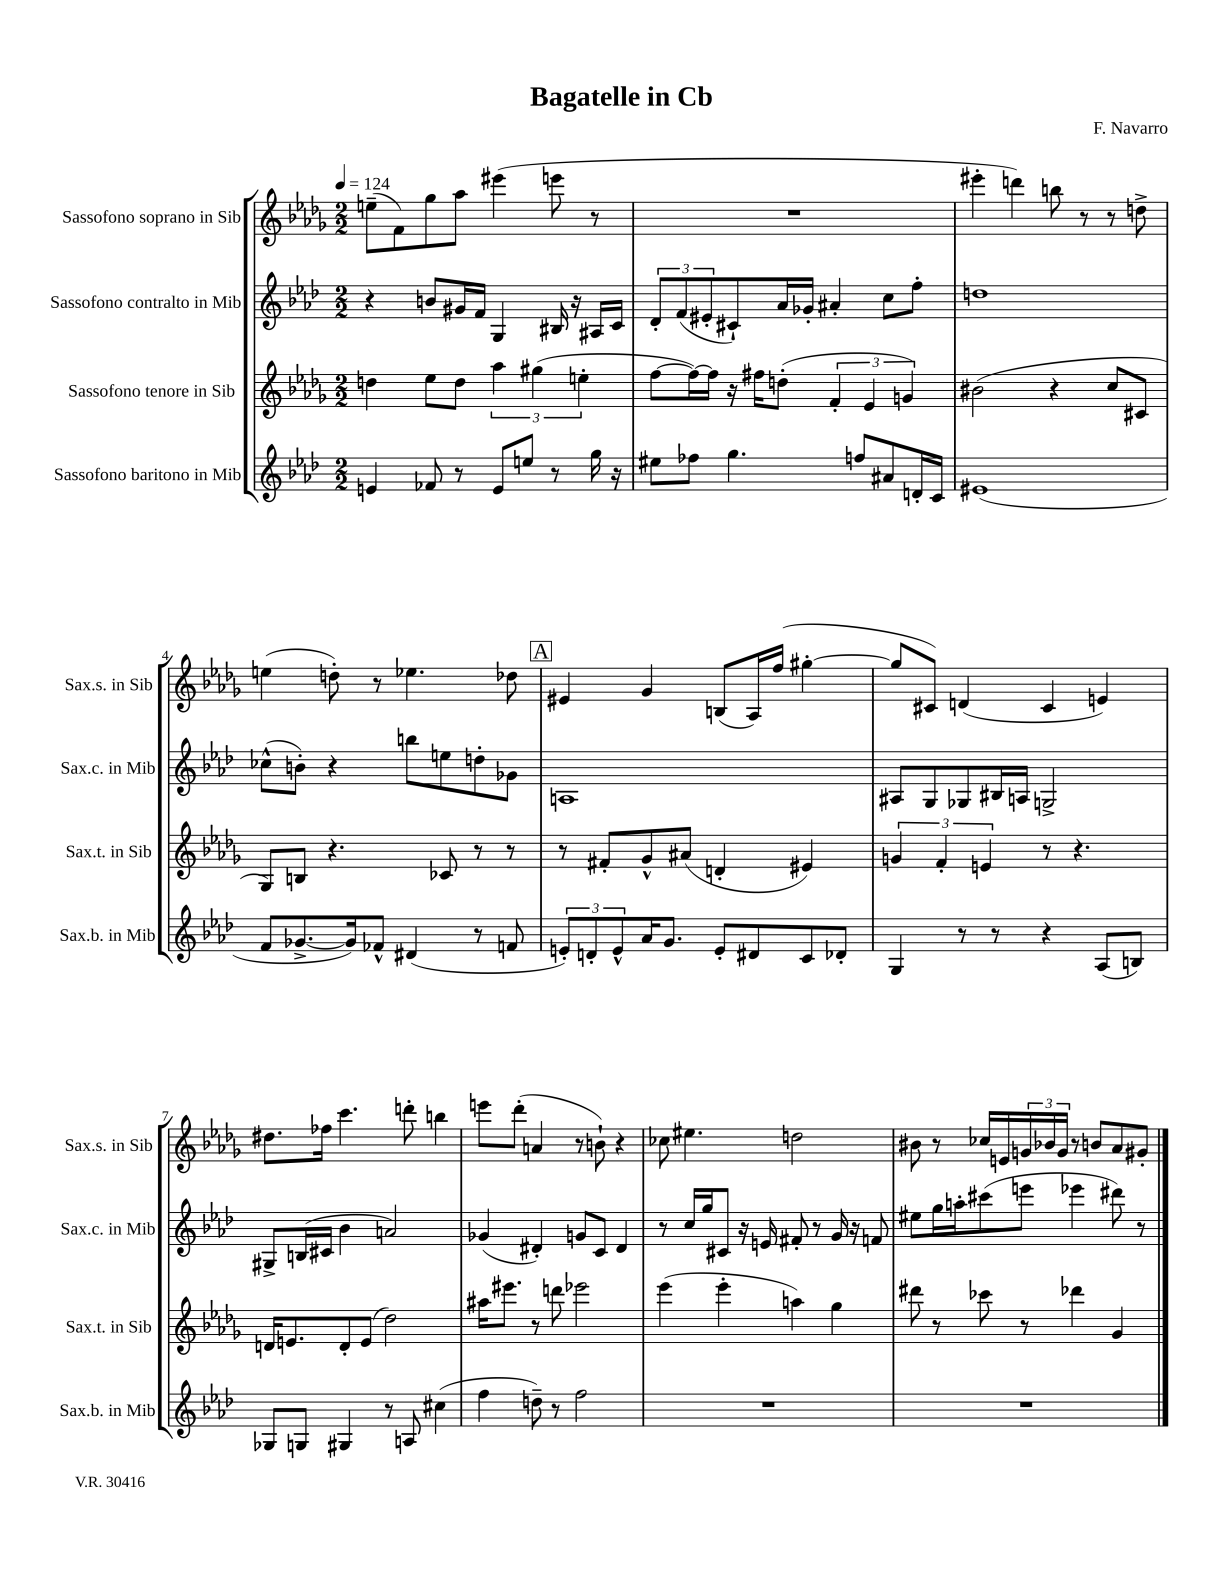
\header { title = "Bagatelle in Cb" composer = "F. Navarro" }
<<
\new StaffGroup <<
\new Staff = "s0" \with { instrumentName = "Sassofono soprano in Sib" shortInstrumentName = "Sax.s. in Sib" } {
    \clef treble \key des \major \numericTimeSignature \time 2/2 \tempo 4 = 124
    e''8--( f'8) ges''8 aes''8 eis'''4( e'''8 r8 |
    R1 |
    eis'''4-. d'''4) b''8 r8 r8 d''8-> |
    e''4( d''8-.) r8 ees''4. des''8 |
    \mark \markup { \box "A" } eis'4 ges'4 b8( aes16) f''16( gis''4~-. |
    gis''8 cis'8) d'4( cis'4 e'4) |
    dis''8. fes''16 c'''4. d'''8-. b''4 |
    e'''8 des'''8-.( a'4 r8 b'8-!) r4 |
    ces''8 eis''4. d''2 |
    bis'8 r8 ces''16 e'16 \tuplet 3/2 { g'16 bes'16 g'16 } r8 b'8 aes'8 gis'8-. \bar "|." |
}
\new Staff = "s1" \with { instrumentName = "Sassofono contralto in Mib" shortInstrumentName = "Sax.c. in Mib" } {
    \clef treble \key aes \major \numericTimeSignature \time 2/2
    r4 b'8 gis'16 f'16 g4 bis16 r16 ais16 c'16 |
    \tuplet 3/2 { des'8-. f'8( eis'8-. } cis'8-!) aes'16 ges'16-. ais'4-. c''8 f''8-. |
    d''1 |
    ces''8-^( b'8-.) r4 b''8 e''8 d''8-. ges'8 |
    \mark \markup { \box "A" } a1 |
    ais8 g8 ges8 bis16 a16 g2-> |
    gis8-> b16( cis'16 bes'4 a'2) |
    ges'4( dis'4-.) g'8 c'8 dis'4 |
    r8 c''16 g''16 cis'8 r16 e'16 fis'8-. r8 g'16 r16 f'8 |
    eis''8 g''16 a''16-. cis'''8( e'''8 ees'''4 dis'''8) r8 \bar "|." |
}
\new Staff = "s2" \with { instrumentName = "Sassofono tenore in Sib" shortInstrumentName = "Sax.t. in Sib" } {
    \clef treble \key des \major \numericTimeSignature \time 2/2
    d''4 ees''8 d''8 \tuplet 3/2 { aes''4 gis''4( e''4-. } |
    f''8~ f''16~) f''16 r16 fis''16 d''8-.( \tuplet 3/2 { f'4-. ees'4 g'4) } |
    bis'2( r4 c''8 cis'8 |
    ges8) b8 r4. ces'8 r8 r8 |
    \mark \markup { \box "A" } r8 fis'8-. ges'8-^ ais'8( d'4-. eis'4) |
    \tuplet 3/2 { g'4 f'4-. e'4 } r8 r4. |
    d'16 e'8. d'8-. e'8( des''2) |
    ais''16 eis'''8. r8 d'''8 ees'''2 |
    ees'''4( ees'''4-. a''4) ges''4 |
    dis'''8 r8 ces'''8 r8 des'''4 ges'4 \bar "|." |
}
\new Staff = "s3" \with { instrumentName = "Sassofono baritono in Mib" shortInstrumentName = "Sax.b. in Mib" } {
    \clef treble \key aes \major \numericTimeSignature \time 2/2
    e'4 fes'8 r8 e'8 e''8 r8 g''16 r16 |
    eis''8 fes''8 g''4. f''8 ais'8 d'16-. c'16 |
    eis'1( |
    f'8 ges'8.~-> ges'16) fes'8-^ dis'4( r8 f'8 |
    \mark \markup { \box "A" } \tuplet 3/2 { e'8-.) d'8-. e'8-^ } aes'16 g'8. e'8-. dis'8 c'8 des'8-. |
    g4 r8 r8 r4 aes8( b8) |
    ges8 g8 gis4 r8 a8 cis''4( |
    f''4 d''8--) r8 f''2 |
    R1 |
    R1 \bar "|." |
}
>>
>>
